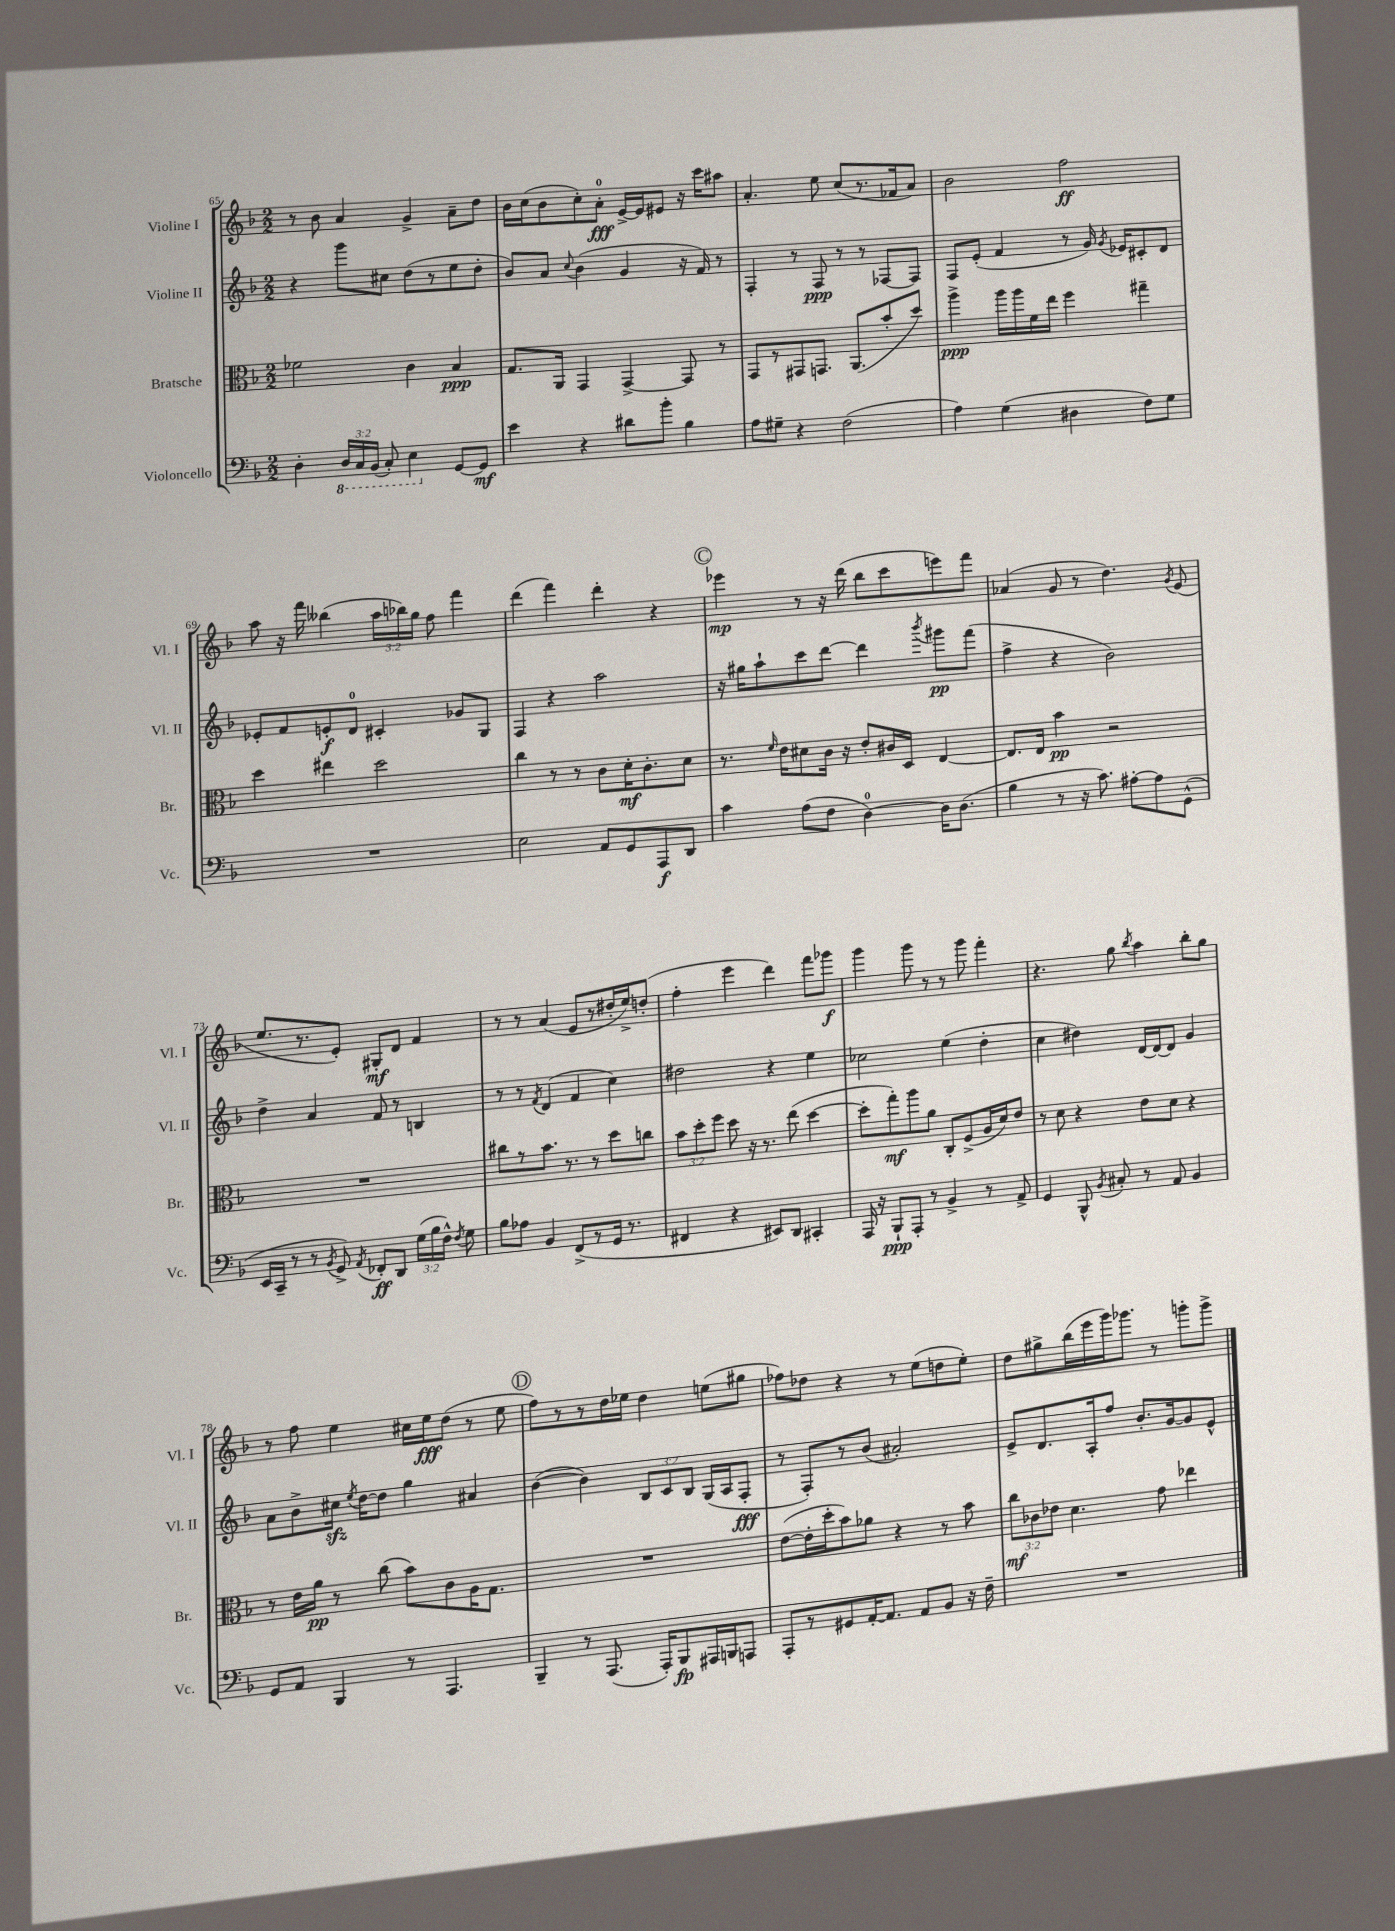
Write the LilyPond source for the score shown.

<<
\new StaffGroup <<
\new Staff = "s0" \with { instrumentName = "Violine I" shortInstrumentName = "Vl. I" } {
    \clef treble \key f \major \numericTimeSignature \time 2/2 \override Staff.TupletNumber.text = #tuplet-number::calc-fraction-text
    \autoBeamOff r8 bes'8 a'4 g'4-> a'8[-- d''8] |
    bes'16[ c''16( bes'8 c''8-.) a'8]-0-.\fff e'16[~-> e'16 eis'8] r16 c'''16[ ais''8] |
    a'4.-. e''8 c''8[( r8. fes'16 a'8]) |
    bes'2 f''2\ff |
    a''8 r16 f'''16 beses''4( \tuplet 3/2 { a''16[ bes''16) g''16] } f''8 f'''4 |
    d'''4( f'''4) d'''4-. r4 |
    \mark \markup { \circle "C" } ees'''4\mp r8 r16 d'''16( bes''8[ c'''8 e'''8) f'''8] |
    aes'4( g'8 r8 d''4.) \acciaccatura { g'8 } e'8( |
    e''8.[ r8. e'8]-.) gis8[-.\mf d'8] f'4 |
    r8 r8 a'4( e'8[ r8 dis''16-. e''16->) d''8]-.( |
    f''4-. e'''4 d'''4) f'''8[ ges'''8]\f |
    g'''4 g'''8 r8 r8 g'''8 f'''4-. |
    r4. g''8 \acciaccatura { bes''8 } a''4 bes''8[-. g''8] |
    r8 f''8 e''4 cis''16[ e''16\fff d''8]( r8 e''8 |
    \mark \markup { \circle "D" } f''8[) r8 r8 d''16 ees''16] d''4 e''8[( gis''8] |
    fes''8[) des''8] r4 r8 e''8[( d''8 e''8]-.) |
    d''8[ gis''8-> bes''16( e'''16 g'''16) ges'''8.] r8 g'''8[-. g'''8]-> \bar "|." |
}
\new Staff = "s1" \with { instrumentName = "Violine II" shortInstrumentName = "Vl. II" } {
    \clef treble \key f \major \numericTimeSignature \time 2/2 \override Staff.TupletNumber.text = #tuplet-number::calc-fraction-text
    \autoBeamOff r4 g'''8[ cis''8] d''8[( r8 e''8 d''8]-. |
    bes'8[) a'8] \appoggiatura { c''8 } bes'4( g'4 r16 f'16) r8 |
    f4-. r8 f8\ppp r8 r8 fes8[~ fes8] |
    f8[ e'8]-.( f'4 r8 g'16) \acciaccatura { g'8 } ees'16[ cis'8-. d'8] |
    ees'8[-. f'8 e'8-.\f d'8]-0 cis'4-. ges'8[ g8] |
    f4 r4 a''2 |
    \mark \markup { \circle "C" } r16 gis''16[ a''8-! c'''8 d'''8]~ d'''4 \acciaccatura { bes'''8 } gis'''8[\pp f'''8]( |
    f''4-> r4 bes'2) |
    d''4-> a'4 f'8 r8 b4 |
    r8 r8 \acciaccatura { f'8 } d'4( f'4 c''4) |
    dis''2 r4 e''4 |
    ces''2 e''4( d''4-. |
    c''4 dis''4) d'16[~ d'16~ d'8] g'4 |
    a'8[ bes'8-> cis''16]\sfz \acciaccatura { e''8 } d''16[~ d''8] g''4 ais'4 |
    \mark \markup { \circle "D" } bes'4~( bes'4) \tuplet 3/2 { bes8[ c'8 bes8] } g16[( a16 f8]-.\fff |
    r8 f8[-.) r8 bes'8]( ais'2-.) |
    e'8[-> d'8. a16-. f''8] bes'8.[-. g'16~ g'8 e'8]-^ \bar "|." |
}
\new Staff = "s2" \with { instrumentName = "Bratsche" shortInstrumentName = "Br." } {
    \clef alto \key f \major \numericTimeSignature \time 2/2 \override Staff.TupletNumber.text = #tuplet-number::calc-fraction-text
    \autoBeamOff fes'2 c'4 bes4\ppp |
    g8.[ a,16] g,4 g,4~-> g,8 r8 |
    g,8[ r8 gis,8 g,8.] a,8.[( bes'8-. d''8]) |
    a''4->\ppp a''16[ a''16 f'16 e''16] f''4 gis''4-- |
    d''4 eis''4 d''2 |
    c''4 r8 r8 c'8[ d'16-.\mf c'8.-. d'8] |
    \mark \markup { \circle "C" } r8. \grace { f'16 } e'16[ dis'8 c'16] r16 e'8[-. cis'16 d16] e4~ |
    e8.[ e16] bes'4\pp r2 |
    R1 |
    cis''8[ r8 bes'8.] r8. r8 d''8[ c''8] |
    \tuplet 3/2 { bes'8[ d''8-. f''8] } d''8 r16 r8. e''8( d''4~ |
    d''8[-. g''8-.\mf) a''8 a'8] c8[-. f8->( a16 d'16) e'8] |
    r8 d'8 r4 e'8[ d'8] r4 |
    r8 e'16[ a'16]\pp r8 c''8( bes'8[) c'8 a16 g8.] |
    \mark \markup { \circle "D" } R1 |
    e'8[~( e'16-. d''16-. bes'8) aes'8] r4 r8 bes'8 |
    \tuplet 3/2 { c''8[\mf ces'8 ees'8] } d'4. g'8 ees''4 \bar "|." |
}
\new Staff = "s3" \with { instrumentName = "Violoncello" shortInstrumentName = "Vc." } {
    \clef bass \key f \major \numericTimeSignature \time 2/2 \override Staff.TupletNumber.text = #tuplet-number::calc-fraction-text
    \autoBeamOff d4-. \tuplet 3/2 { \ottava #-1 d,16[ c,16 bes,,16]( } c,8-.) e,4 \ottava #0 g,8[~ g,8]\mf |
    e'4 r4 dis'8[ bes'8]-. bes4 |
    a8[ gis8]-- r4 f2( |
    a4) g4( dis4 f8[) g8] |
    R1 |
    e2 a,8[ g,8 a,,8\f d,8] |
    \mark \markup { \circle "C" } c'4 a8[( f8] d4-0~) d16[ d8.]( |
    bes4 r8 r16 c'8.) ais8[~-. ais8 g,8]-^( |
    e,16[ c,16]-- r8 r8 \acciaccatura { bes,8 } g,8->) \acciaccatura { a,8 } fes,8[-.\ff d,8] \tuplet 3/2 { g16[( bes16 f16]-^) } \acciaccatura { f8 } g8 |
    bes8[ aes8] bes,4 f,8[->( r8 g,16] r8. |
    fis,4 r4 eis,8[) d,8] cis,4-. |
    a,,16 r16 bes,,8[-!\ppp a,,8]-. r8 bes,4-> r8 a,8-> |
    g,4 bes,,8-^ \acciaccatura { bes,8 } cis8-. r8 a,8 bes,4 |
    g,8[ a,8] bes,,4 r8 a,,4. |
    \mark \markup { \circle "D" } bes,,4-- r8 a,,8.( a,,16[-.) bes,,8\fp ais,,16 b,,16 a,,8] |
    a,,8[-. r8 gis,8 a,16~-. a,8.] a,8[ bes,8] r16 f16-- |
    R1 \bar "|." |
}
>>
>>
\layout { \context { \Score currentBarNumber = #65 } }
